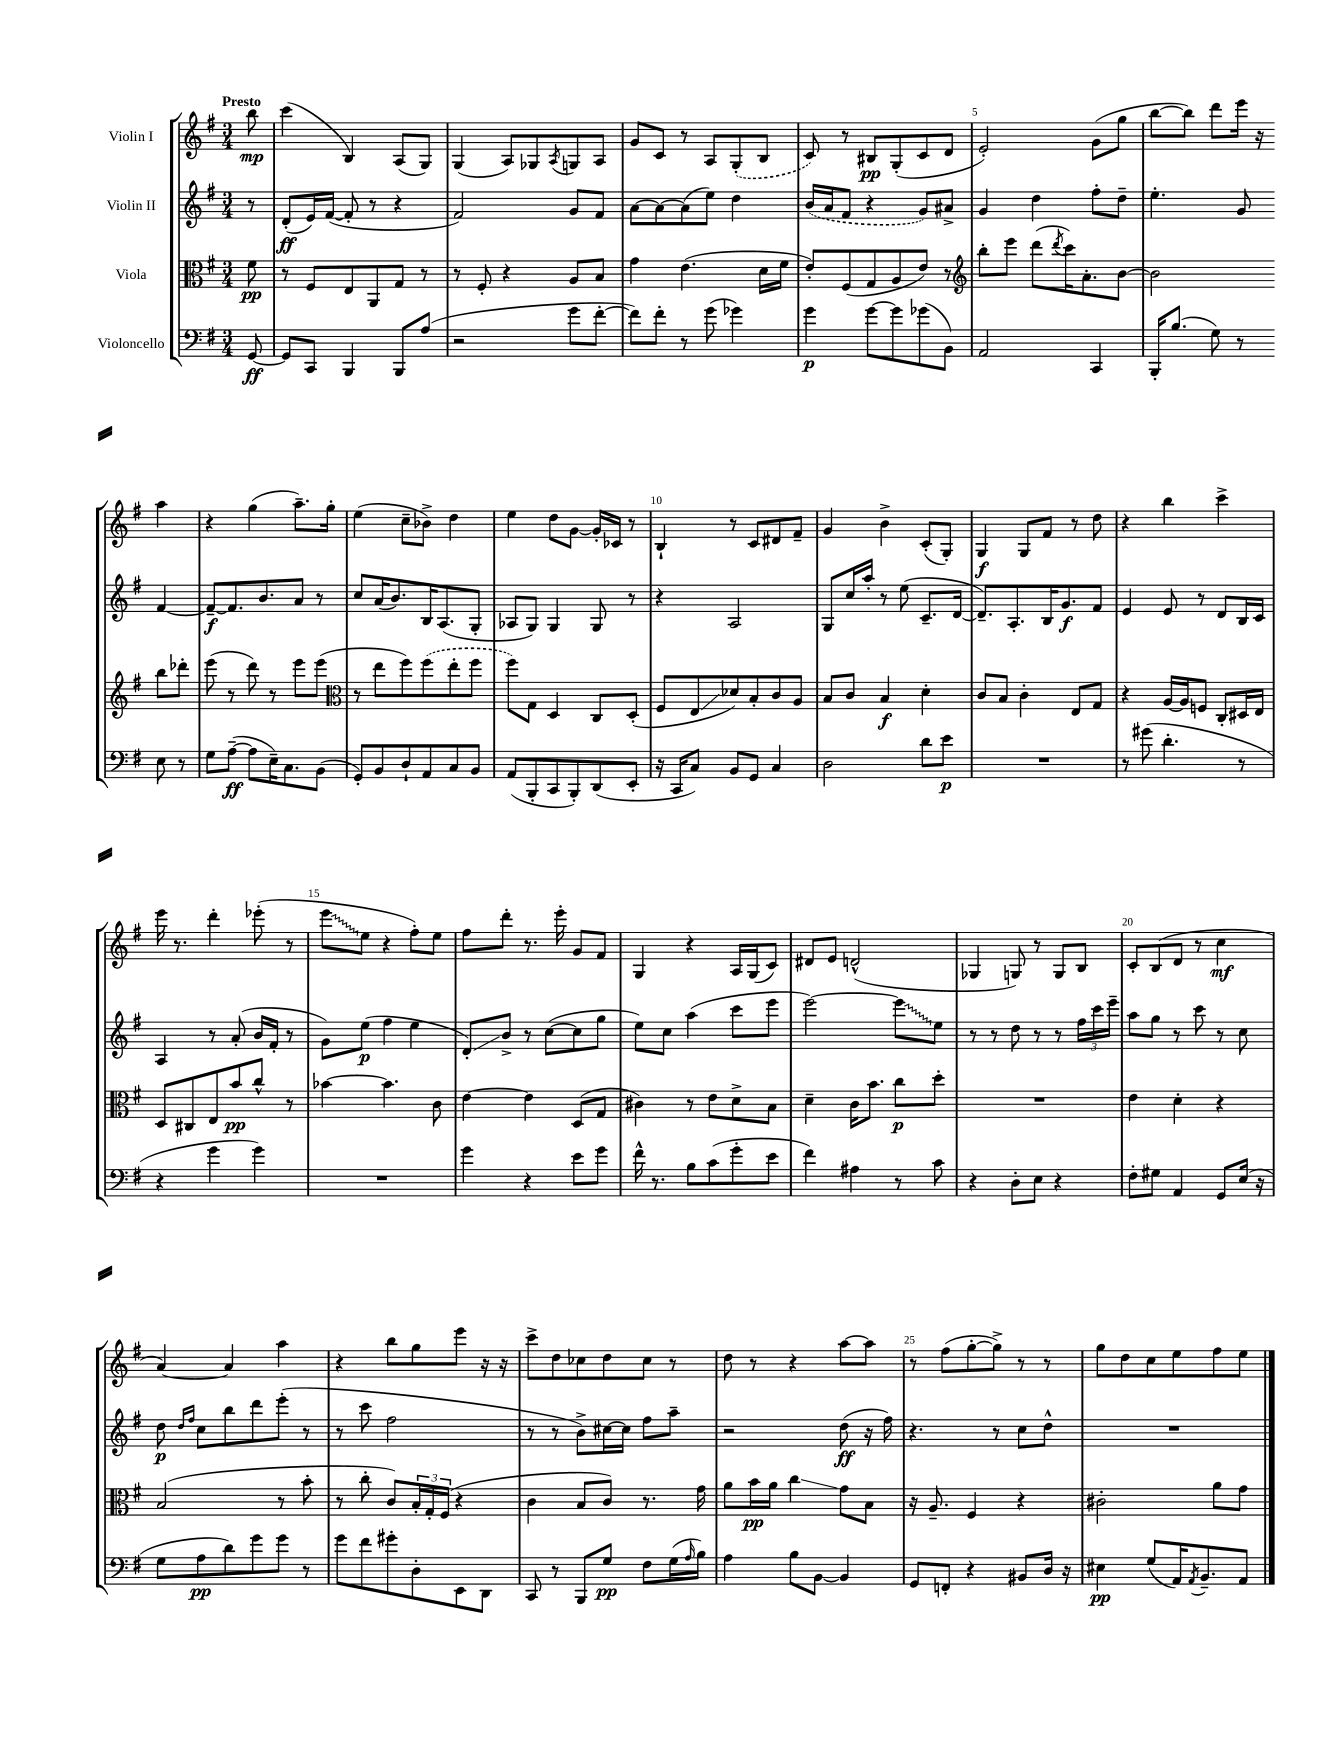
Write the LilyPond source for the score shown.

<<
\new StaffGroup <<
\new Staff = "s0" \with { instrumentName = "Violin I" } {
    \clef treble \key g \major \numericTimeSignature \time 3/4 \partial 8 \tempo "Presto"
    b''8\mp |
    c'''4( b4) a8( g8) |
    g4( a8) ges8 \acciaccatura { a8 } g8 a8 |
    g'8 c'8 r8 a8 \once \slurDashed g8-.( b8 |
    c'8) r8 bis8\pp g8-.( c'8 d'8 |
    e'2-.) g'8( g''8 |
    b''8~ b''8) d'''8 e'''16 r16 a''4 |
    r4 g''4( a''8.--) g''16-. |
    e''4( c''8-- bes'8->) d''4 |
    e''4 d''8 g'8~ g'16-. ces'16 r8 |
    b4-! r8 c'8 dis'8 fis'8-- |
    g'4 b'4-> c'8-.( g8-.) |
    g4\f g8 fis'8 r8 d''8 |
    r4 b''4 c'''4-> |
    e'''16 r8. d'''4-. ees'''8-.( r8 |
    \once \override Glissando.style = #'zigzag e'''8\glissando e''8 r4 fis''8-.) e''8 |
    fis''8 d'''8-. r8. e'''16-. g'8 fis'8 |
    g4 r4 a16 g16( c'8) |
    dis'8 e'8 d'2-^( |
    ges4 g8) r8 g8 b8 |
    c'8-. b8( d'8 r8 c''4\mf |
    a'4~) a'4 a''4 |
    r4 b''8 g''8 e'''8 r16 r16 |
    c'''8-> d''8 ces''8 d''8 ces''8 r8 |
    d''8 r8 r4 a''8~ a''8 |
    r8 fis''8( g''8~-. g''8->) r8 r8 |
    g''8 d''8 c''8 e''8 fis''8 e''8 \bar "|." |
}
\new Staff = "s1" \with { instrumentName = "Violin II" } {
    \clef treble \key g \major \numericTimeSignature \time 3/4 \partial 8
    r8 |
    d'8-.\ff( e'16) fis'16~( fis'8-. r8 r4 |
    fis'2) g'8 fis'8 |
    a'8~ a'8~ a'8( e''8) d''4 |
    \once \slurDashed b'16( a'16 fis'8 r4 g'8) ais'8-> |
    g'4 d''4 fis''8-. d''8-- |
    e''4.-. g'8 fis'4~ |
    fis'8~--\f fis'8. b'8. a'8 r8 |
    c''8 a'16( b'8.) b16 a8.( g8-. |
    aes8 g8) g4 g8 r8 |
    r4 a2 |
    g8 c''16 a''16-. r8 e''8( c'8.-- d'16~ |
    d'8.--) a8.-. b16 g'8.\f fis'8 |
    e'4 e'8 r8 d'8 b16 c'16 |
    a4 r8 a'8-.( b'16 fis'16-. r8 |
    g'8) e''8\p( fis''4 e''4 |
    d'8-.\glissando) b'8-> r8 c''8~( c''8 g''8 |
    e''8) c''8 a''4( c'''8 e'''8 |
    e'''2~) \once \override Glissando.style = #'zigzag e'''8\glissando e''8 |
    r8 r8 d''8 r8 r8 \tuplet 3/2 { fis''16 c'''16 e'''16-- } |
    a''8 g''8 r8 c'''8 r8 c''8 |
    d''8\p \grace { d''16 fis''16 } c''8 b''8 d'''8 e'''8-.( r8 |
    r8 c'''8 fis''2 |
    r8 r8 b'8->) cis''16~ cis''16 fis''8 a''8-- |
    r2 d''8\ff( r16 fis''16) |
    r4. r8 c''8 d''8-^ |
    R2. \bar "|." |
}
\new Staff = "s2" \with { instrumentName = "Viola" } {
    \clef alto \key g \major \numericTimeSignature \time 3/4 \partial 8
    fis'8\pp |
    r8 fis8 e8 a,8 g8 r8 |
    r8 fis8-. r4 a8 b8 |
    g'4 e'4.( d'16 fis'16 |
    e'8-.) fis8( g8 a8 e'8) r8 |
    \clef treble b''8-. e'''8 d'''8( \acciaccatura { d'''8 } c'''16) a'8.-. b'8~ |
    b'2 b''8 des'''8-. |
    e'''8( r8 d'''8) r8 e'''8 e'''8( |
    \clef alto r8 e''8 fis''8) \once \slurDashed fis''8( e''8-. fis''8 |
    fis''8) g8 d4 c8 d8-.( |
    fis8 e8\glissando des'8) b8-. c'8 a8 |
    b8 c'8 b4\f d'4-. |
    c'8 b8 c'4-. e8 g8 |
    r4 a16~ a16 f8 c8-. dis16 e16 |
    d8 cis8 e8 b'8\pp c''8-^ r8 |
    bes'4~ bes'4. c'8 |
    e'4~ e'4 d8( g8 |
    cis'4) r8 e'8 d'8-> b8 |
    d'4-- c'16 b'8. c''8\p d''8-. |
    R2. |
    e'4 d'4-. r4 |
    b2( r8 b'8-. |
    r8 c''8-. c'8) \tuplet 3/2 { b16-. g16-. fis16( } r4 |
    c'4 b8 c'8) r8. g'16 |
    a'8 b'16\pp a'16 c''4\glissando g'8 b8 |
    r16 a8.-- fis4 r4 |
    cis'2-. a'8 g'8 \bar "|." |
}
\new Staff = "s3" \with { instrumentName = "Violoncello" } {
    \clef bass \key g \major \numericTimeSignature \time 3/4 \partial 8
    g,8~\ff |
    g,8 c,8 b,,4 b,,8 a8( |
    r2 g'8 fis'8~-. |
    fis'8) fis'8-. r8 g'8( ges'4) |
    g'4\p g'8~ g'8 ges'8( b,8) |
    a,2 c,4 |
    b,,16-. b8.( g8) r8 e8 r8 |
    g8 a8~--\ff( a8 e16--) c8. b,8( |
    g,8-.) b,8 d8-! a,8 c8 b,8 |
    a,8( b,,8-. c,8 b,,8-.) d,8( e,8-. |
    r16 c,16 c8) b,8 g,8 c4 |
    d2 d'8 e'8\p |
    R2. |
    r8 gis'8( d'4.-. r8 |
    r4 g'4 g'4) |
    R2. |
    g'4 r4 e'8 g'8 |
    fis'16-^ r8. b8 c'8( g'8-. e'8 |
    fis'4) ais4 r8 c'8 |
    r4 d8-. e8 r4 |
    fis8-. gis8 a,4 g,8 e16( r16 |
    g8 a8\pp d'8) g'8 g'8 r8 |
    g'8 fis'8 gis'8-. d8-. e,8 d,8 |
    c,8 r8 b,,8 g8\pp fis8 g16( \grace { a16 } b16) |
    a4 b8 b,8~ b,4 |
    g,8 f,8-. r4 bis,8 d16 r16 |
    eis4\pp g8( a,16) \acciaccatura { a,8 } b,8.-- a,8 \bar "|." |
}
>>
>>
\layout { \context { \Score \override BarNumber.break-visibility = ##(#f #t #t) barNumberVisibility = #(every-nth-bar-number-visible 5) } }
